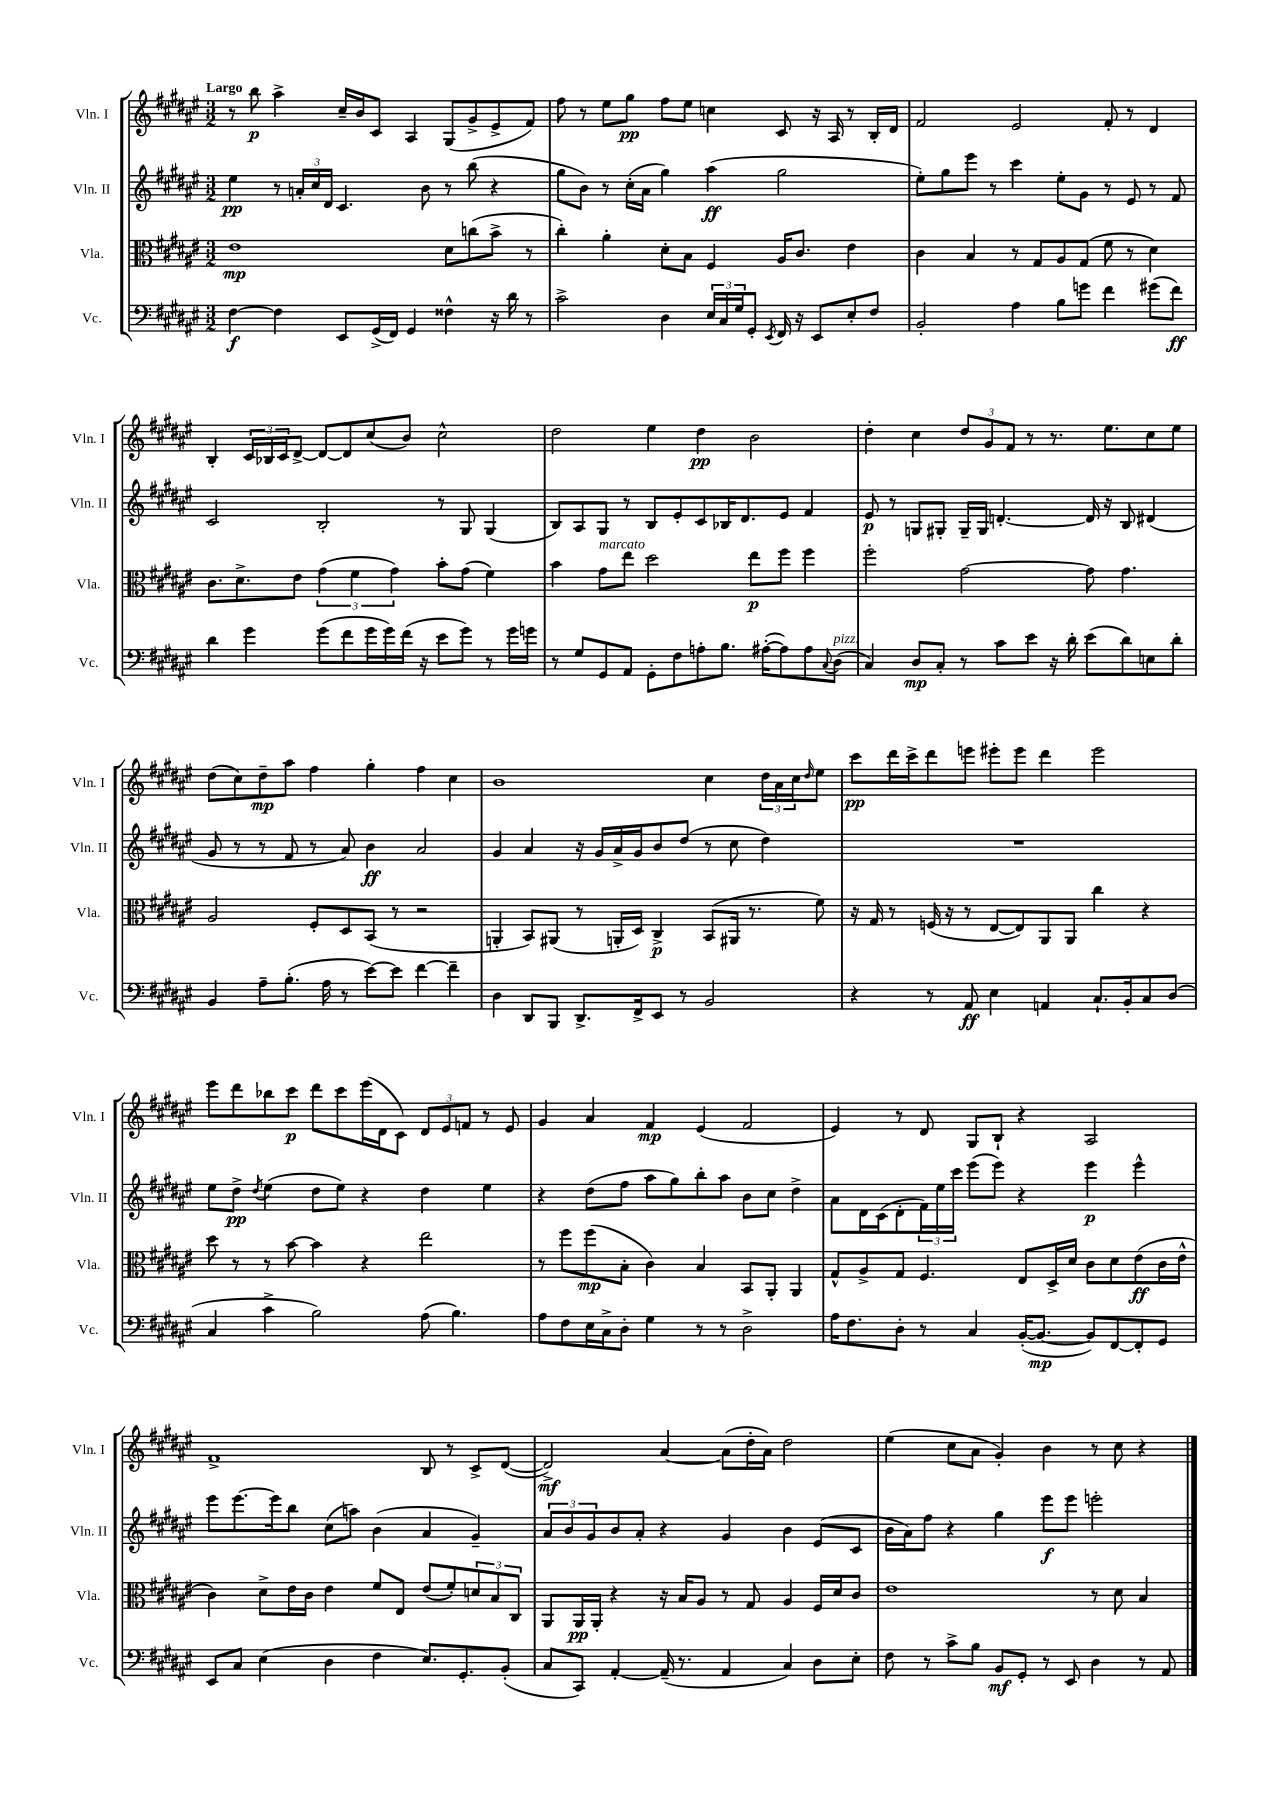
<<
\new StaffGroup <<
\new Staff = "s0" \with { instrumentName = "Vln. I" shortInstrumentName = "Vln. I" } {
    \clef treble \key fis \major \numericTimeSignature \time 3/2 \tempo "Largo"
    r8 b''8\p ais''4-> cis''16-- b'16 cis'8 ais4 gis8( gis'8-> eis'8-> fis'8) |
    fis''8 r8 eis''8 gis''8\pp fis''8 eis''8 c''4 cis'8 r16 ais16 r8 b16-. dis'16 |
    fis'2 eis'2 fis'8-. r8 dis'4 |
    b4-. \tuplet 3/2 { cis'16 bes16 cis'16 } dis'8~-> dis'8~ dis'8 cis''8( b'8) cis''2-^ |
    dis''2 eis''4 dis''4\pp b'2 |
    dis''4-. cis''4 \tuplet 3/2 { dis''8 gis'8 fis'8 } r8 r8. eis''8. cis''8 eis''8 |
    dis''8( cis''8) dis''8--\mp ais''8 fis''4 gis''4-. fis''4 cis''4 |
    b'1 cis''4 \tuplet 3/2 { dis''16 ais'16 cis''16 } \grace { dis''16 } eis''8 |
    cis'''8\pp dis'''16 cis'''16-> dis'''8 e'''8 eis'''8-. eis'''8 dis'''4 eis'''2 |
    eis'''8 dis'''8 bes''8 cis'''8\p dis'''8 cis'''8 eis'''16( dis'16 cis'8) \tuplet 3/2 { dis'8 eis'8 f'8 } r8 eis'8 |
    gis'4 ais'4 fis'4\mp eis'4( fis'2 |
    eis'4) r8 dis'8 gis8 b8-! r4 ais2 |
    fis'1-> b8 r8 cis'8-> dis'8~( |
    dis'2->\mf) ais'4~ ais'8( dis''16-. ais'16) dis''2 |
    eis''4( cis''8 ais'8 gis'4-.) b'4 r8 cis''8 r4 \bar "|." |
}
\new Staff = "s1" \with { instrumentName = "Vln. II" shortInstrumentName = "Vln. II" } {
    \clef treble \key fis \major \numericTimeSignature \time 3/2
    eis''4\pp r8 \tuplet 3/2 { a'16-. cis''16 dis'16 } cis'4. b'8 r8 b''8( r4 |
    gis''8 b'8) r8 cis''16-.( ais'16 gis''4) ais''4\ff( gis''2 |
    eis''8-.) gis''8 eis'''8 r8 cis'''4 eis''8-. gis'8 r8 eis'8 r8 fis'8 |
    cis'2 b2-. r8 gis8 gis4( |
    b8) ais8 gis8 r8 b8 eis'8-. cis'8 bes16 dis'8. eis'8 fis'4 |
    eis'8\p r8 g8 gis8-. gis16-- gis16 d'4.~-. d'16 r16 b8 dis'4( |
    gis'8 r8 r8 fis'8 r8 ais'8) b'4\ff ais'2 |
    gis'4 ais'4 r16 gis'16 ais'16-> gis'16 b'8 dis''8( r8 cis''8 dis''4) |
    R1. |
    eis''8 dis''8->\pp \acciaccatura { dis''8 } eis''4( dis''8 eis''8) r4 dis''4 eis''4 |
    r4 dis''8( fis''8 ais''8 gis''8) b''8-. ais''8 b'8 cis''8 dis''4-> |
    ais'8 dis'16 cis'16( dis'8-. \tuplet 3/2 { fis'16) eis''16 cis'''16 } eis'''8( eis'''8) r4 eis'''4\p eis'''4-^ |
    eis'''8 eis'''8.~ eis'''16 b''8 cis''8( a''8) b'4( ais'4 gis'4--) |
    \tuplet 3/2 { ais'8 b'8 gis'8 } b'8 ais'8-. r4 gis'4 b'4 eis'8( cis'8 |
    b'16 ais'16) fis''8 r4 gis''4 eis'''8\f eis'''8 e'''2-. \bar "|." |
}
\new Staff = "s2" \with { instrumentName = "Vla." shortInstrumentName = "Vla." } {
    \clef alto \key fis \major \numericTimeSignature \time 3/2
    eis'1\mp dis'8 c''8( b'8-> r8 |
    cis''4-.) ais'4-. dis'8-. b8 fis4 ais16 cis'8. eis'4 |
    cis'4 b4 r8 gis8 ais8 gis8( fis'8 r8 dis'4) |
    cis'8. dis'8.-> eis'8 \tuplet 3/2 { gis'4( fis'4 gis'4) } b'8-. gis'8( fis'4) |
    b'4 gis'8^\markup { \italic "marcato" } eis''8 dis''2 eis''8\p fis''8 fis''4 |
    fis''2-. gis'2~ gis'8 gis'4. |
    ais2 fis8-. dis8 b,8( r8 r2 |
    a,4-. b,8) ais,8( r8 a,16-. dis16) cis4->\p b,8( ais,16 r8. fis'8) |
    r16 gis16 r8 f16( r16 r8 eis8~ eis8) ais,8 ais,8 cis''4 r4 |
    dis''8 r8 r8 b'8~ b'4 r4 eis''2 |
    r8 fis''8 fis''8\mp( b8-. cis'4) b4 b,8 ais,8-. ais,4 |
    gis8-^ ais8-> gis8 fis4. eis8 dis16-> dis'16 cis'8 dis'8 eis'8\ff( cis'16 eis'16-^ |
    cis'4) dis'8-> eis'16 cis'16 eis'4 fis'8 eis8 eis'8( fis'8-.) \tuplet 3/2 { d'8 b8 cis8 } |
    ais,8 ais,16\pp ais,16-. r4 r16 b16 ais8 r8 gis8 ais4 fis16 dis'16 cis'8 |
    eis'1 r8 dis'8 b4 \bar "|." |
}
\new Staff = "s3" \with { instrumentName = "Vc." shortInstrumentName = "Vc." } {
    \clef bass \key fis \major \numericTimeSignature \time 3/2
    fis4~\f fis4 eis,8 gis,16->( fis,16) gis,4 fisis4-^ r16 dis'16 r8 |
    cis'2-> dis4 \tuplet 3/2 { eis16 cis16 gis16 } gis,8-. \acciaccatura { eis,8 } fis,16 r16 eis,8 eis8-. fis8 |
    b,2-. ais4 b8 g'8 fis'4 gis'8( fis'8\ff) |
    dis'4 gis'4 gis'8( fis'8 gis'16 gis'16) fis'16( r16 eis'8 gis'8) r8 gis'16 g'16 |
    r8 gis8 gis,8 ais,8 gis,8-. fis8 a8-. b8. ais16~-.( ais8) ais8 \appoggiatura { cis8 } dis8^\markup { \italic "pizz." }( |
    cis4) dis8\mp cis8-. r8 cis'8 eis'8 r16 dis'16-. eis'8( dis'8) e8 dis'8-. |
    b,4 ais8-- b8.-.( ais16 r8 eis'8~) eis'8 fis'4~ fis'4-- |
    dis4 dis,8 b,,8 dis,8.-> fis,16-> eis,8 r8 b,2 |
    r4 r8 ais,8\ff eis4 a,4 cis8.-! b,16-. cis8 dis8( |
    cis4 cis'4-> b2) ais8( b4.) |
    ais8 fis8 eis16 cis16-> dis8-. gis4 r8 r8 dis2-> |
    ais16 fis8. dis8-. r8 cis4 b,16~-.( b,8.~\mp b,8) fis,8~ fis,8-. gis,8 |
    eis,8 cis8 eis4( dis4 fis4 eis8.) gis,8.-. b,8-.( |
    cis8 cis,8) ais,4~-. ais,16--( r8. ais,4 cis4) dis8 eis8-. |
    fis8 r8 cis'8-> b8 b,8\mf gis,8-. r8 eis,8 dis4 r8 ais,8 \bar "|." |
}
>>
>>
\layout { \context { \Score \remove "Bar_number_engraver" } }
